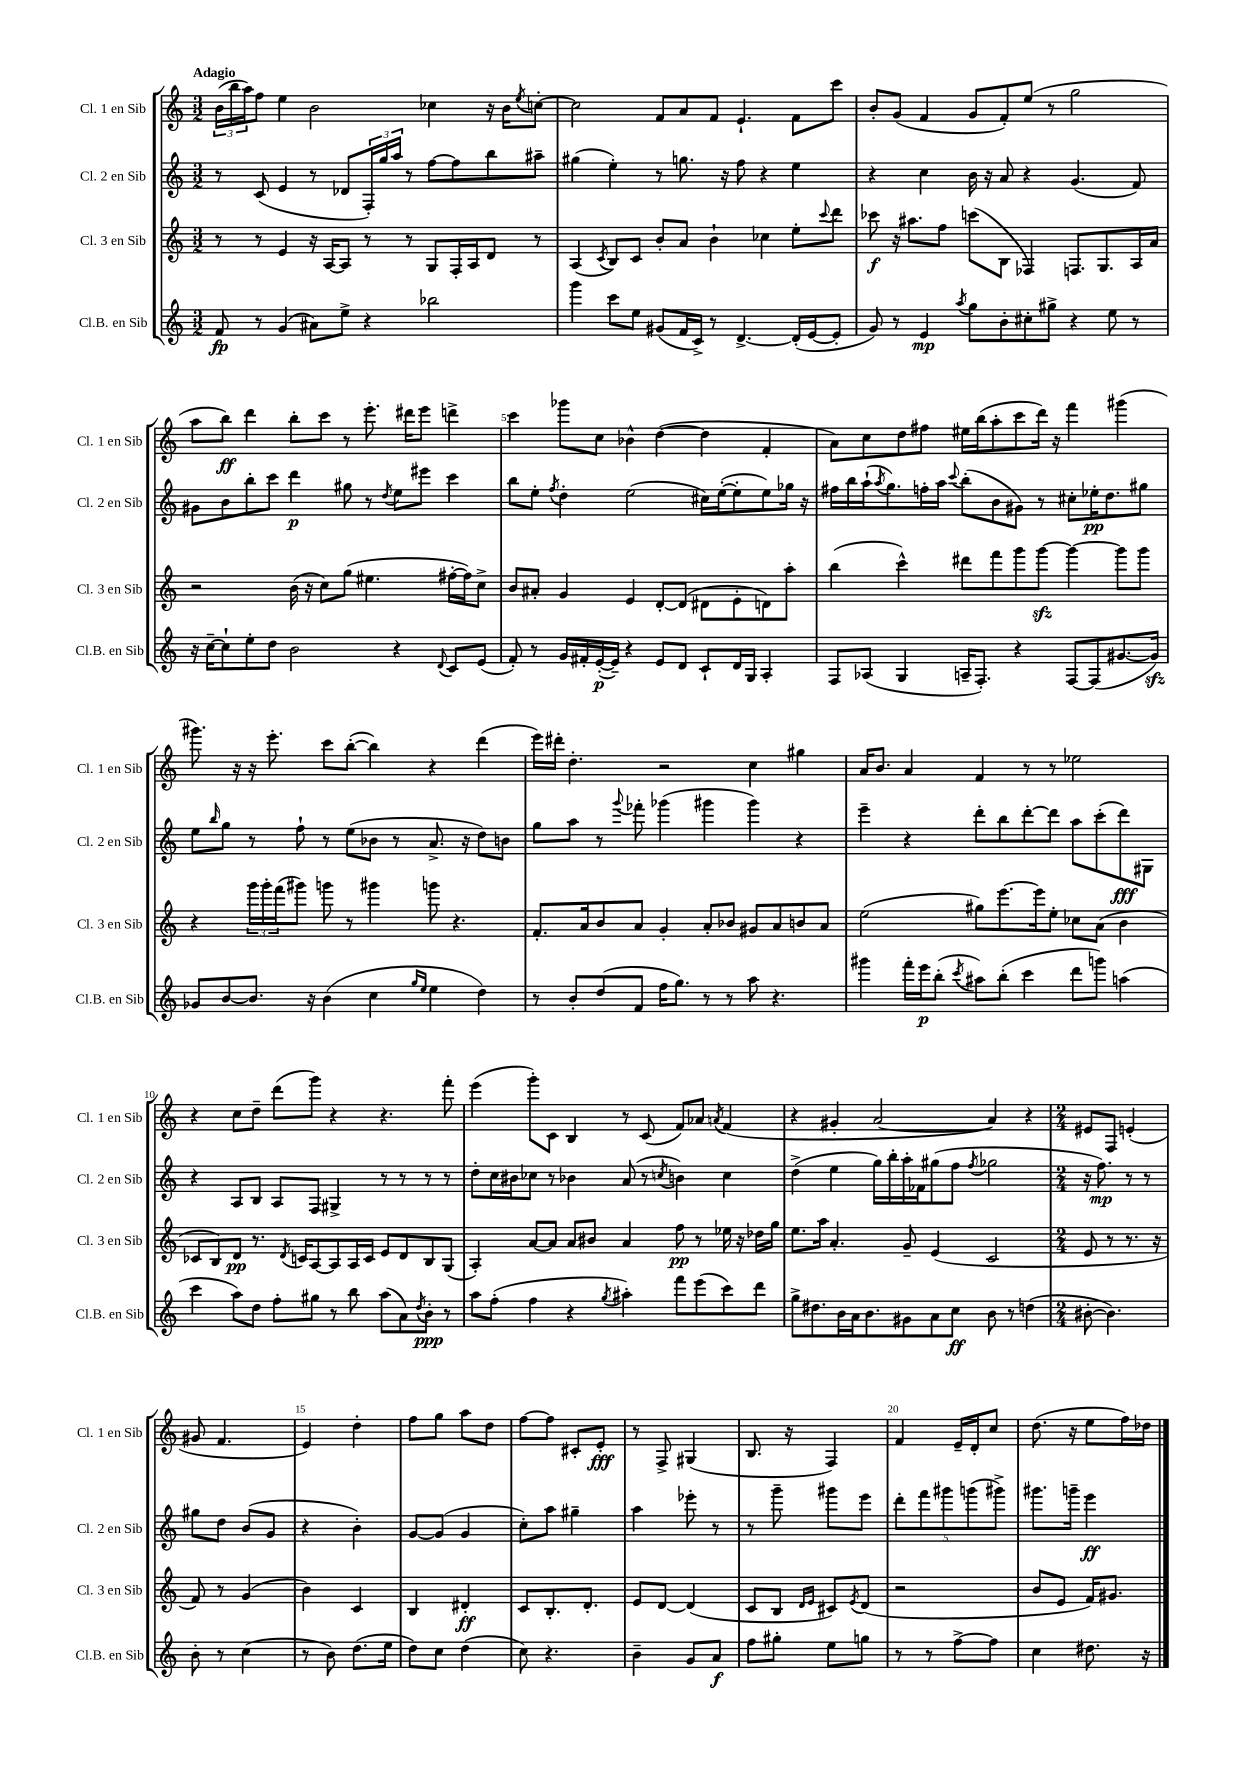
<<
\new StaffGroup <<
\new Staff = "s0" \with { instrumentName = "Cl. 1 en Sib" shortInstrumentName = "Cl. 1 en Sib" } {
    \clef treble \key c \major \numericTimeSignature \time 3/2 \tempo "Adagio"
    \tuplet 3/2 { b'16( b''16 a''16) } f''8 e''4 b'2 ces''4 r16 b'16 \acciaccatura { e''8 } c''8~-. |
    c''2 f'8 a'8 f'8 e'4.-! f'8 c'''8 |
    b'8-. g'8( f'4 g'8 f'8-.) e''8( r8 g''2 |
    a''8 b''8\ff) d'''4 b''8-. c'''8 r8 e'''8.-. dis'''16 e'''8 d'''4-> |
    c'''4 ges'''8 c''8 bes'4-^ d''4~( d''4 f'4-. |
    a'8) c''8 d''8 fis''8 eis''16 b''16( a''8-. c'''8 d'''16) r16 f'''4 gis'''4( |
    gis'''8.) r16 r16 e'''8.-. c'''8 b''8~-.( b''4) r4 d'''4( |
    e'''16) dis'''16-. d''4.-. r2 c''4 gis''4 |
    a'16 b'8. a'4 f'4 r8 r8 ees''2 |
    r4 c''8 d''8-- d'''8( g'''8) r4 r4. f'''8-. |
    e'''4( g'''8-.) c'8 b4 r8 c'8( f'8) aes'8 \acciaccatura { a'8 } f'4( |
    r4 gis'4-. a'2~ a'4) r4 |
    \numericTimeSignature \time 2/4 eis'8 f8 e'4-.( |
    gis'8 f'4. |
    e'4) d''4-. |
    f''8 g''8 a''8 d''8 |
    f''8~ f''8 cis'8-. e'8-.\fff |
    r8 f8-> gis4( |
    b8. r16 f4) |
    f'4 e'16-- d'16-. c''8 |
    d''8.( r16 e''8 f''16) des''16 \bar "|." |
}
\new Staff = "s1" \with { instrumentName = "Cl. 2 en Sib" shortInstrumentName = "Cl. 2 en Sib" } {
    \clef treble \key c \major \numericTimeSignature \time 3/2
    r8 c'8( e'4 r8 des'8 \tuplet 3/2 { f16-.) g''16 a''16 } r8 f''8~ f''8 b''8 ais''8-- |
    gis''4( e''4-.) r8 g''8. r16 f''8 r4 e''4 |
    r4 c''4 b'16 r16 a'8 r4 g'4.( f'8) |
    gis'8 b'8 b''8-. c'''8 d'''4\p gis''8 r8 \acciaccatura { d''8 } e''8 eis'''8 c'''4 |
    b''8 e''8-. \acciaccatura { f''8 } d''4-. e''2( cis''16) e''16~-.( e''8-. e''8) ges''16 r16 |
    fis''16 b''16 a''16-!( \acciaccatura { a''8 } g''8.) f''16-. a''16 \appoggiatura { c'''8 } b''8-.( b'8 gis'8) r8 cis''8-. ees''16-.\pp d''8. gis''8 |
    e''8 \grace { b''16 } g''8 r8 f''8-! r8 e''8( bes'8 r8 a'8.-> r16 d''8) b'8 |
    g''8 a''8 r8 \appoggiatura { g'''8 } fes'''8-. ges'''4( gis'''4 gis'''4) r4 |
    e'''4-- r4 d'''8-. b''8 d'''8~-. d'''8 a''8 c'''8-.( d'''8\fff) gis8 |
    r4 a8 b8 a8 f8 gis4-> r8 r8 r8 r8 |
    d''8-. c''16 bis'16 ces''8 r8 bes'4 a'8( r8 \acciaccatura { c''8 } b'4) c''4 |
    d''4->( e''4 g''16) b''16-. a''16-. fes'16 gis''8( f''8 \acciaccatura { f''8 } ges''2 |
    \numericTimeSignature \time 2/4 r16 f''8.\mp) r8 r8 |
    gis''8 d''8 b'8( g'8 |
    r4 b'4-.) |
    g'8~ g'8( g'4 |
    c''8-.) a''8 gis''4-- |
    a''4 ees'''8-. r8 |
    r8 g'''8-- gis'''8 e'''8 |
    \tuplet 5/4 { d'''8-. f'''8 gis'''8 g'''8( gis'''8->) } |
    gis'''8. g'''16-- e'''4\ff \bar "|." |
}
\new Staff = "s2" \with { instrumentName = "Cl. 3 en Sib" shortInstrumentName = "Cl. 3 en Sib" } {
    \clef treble \key c \major \numericTimeSignature \time 3/2
    r8 r8 e'4 r16 a16~ a8 r8 r8 g8 f16-. a16 d'8 r8 |
    a4( \acciaccatura { c'8 } b8) c'8 b'8-. a'8 b'4-! ces''4 e''8-. \appoggiatura { c'''8 } d'''8 |
    ces'''8\f r16 ais''8. f''8 c'''8( b8 fes4) f8. g8. a16 a'16 |
    r2 b'16( r16 c''8) g''8( eis''4. fis''16~-. fis''16) c''8-> |
    b'8 ais'8-. g'4 e'4 d'8~-. d'8( dis'8 e'8-. d'8) a''8-. |
    b''4( c'''4-^) dis'''8 f'''8 g'''8 g'''8~\sfz g'''4~ g'''8 g'''8 |
    r4 \tuplet 3/2 { g'''16 g'''16-. f'''16( } gis'''8) g'''8 r8 gis'''4 g'''8 r4. |
    f'8.-. a'16 b'8 a'8 g'4-. a'8-. bes'8 gis'8 a'8 b'8 a'8 |
    e''2( gis''8) e'''8.~ e'''16 e''8-. ces''8 a'8( b'4 |
    ces'8 b8) d'8\pp r8. \acciaccatura { d'8 } c'16 a8~ a8 a16 c'16 e'8 d'8 b8 g8( |
    a4-.) a'8~ a'8 a'8 bis'8 a'4 f''8\pp r8 ees''16 r16 des''16 g''16 |
    e''8. a''16 a'4.-. g'8-- e'4( c'2 |
    \numericTimeSignature \time 2/4 e'8 r8 r8. r16 |
    f'8) r8 g'4( |
    b'4) c'4 |
    b4 dis'4-.\ff |
    c'8 b8.-. d'8.-. |
    e'8 d'8~ d'4( |
    c'8 b8 \grace { d'16 e'16 } cis'8) \acciaccatura { e'8 } d'8( |
    r2 |
    b'8 e'8 f'16) gis'8. \bar "|." |
}
\new Staff = "s3" \with { instrumentName = "Cl.B. en Sib" shortInstrumentName = "Cl.B. en Sib" } {
    \clef treble \key c \major \numericTimeSignature \time 3/2
    f'8\fp r8 g'4( ais'8) e''8-> r4 bes''2 |
    g'''4 c'''8 e''8 gis'8( f'16 c'16->) r8 d'4.~-> d'16-.( e'16~ e'8-. |
    g'8) r8 e'4\mp \acciaccatura { a''8 } g''8 b'8-. cis''8-. gis''8-> r4 e''8 r8 |
    r16 c''16~-- c''8-! e''8-. d''8 b'2 r4 \appoggiatura { d'8 } c'8 e'8( |
    f'8-.) r8 g'16 fis'16-. e'16~-.\p( e'16--) r4 e'8 d'8 c'8-! d'16 g16 a4-. |
    f8 aes8( g4 a16-- f8.-.) r4 f8~ f8( gis'8.~ gis'16\sfz) |
    ges'8 b'8~ b'8. r16 b'4( c''4 \grace { g''16 e''16 } e''4 d''4) |
    r8 b'8-. d''8( f'8 f''16 g''8.) r8 r8 a''8 r4. |
    gis'''4 f'''16-. e'''16\p b''8-.( \acciaccatura { c'''8 } ais''8) b''8-.( c'''4 d'''8 g'''8) a''4( |
    c'''4 a''8) d''8 f''8-. gis''8 r8 b''8 a''8( a'8) \acciaccatura { d''8 } b'8-.\ppp r8 |
    a''8 f''8-.( f''4 r4 \acciaccatura { g''8 } ais''4-.) f'''8 e'''8( c'''8) d'''8 |
    g''8-> dis''8. b'16 a'16 b'8. gis'8 a'8 c''8\ff b'8 r8 d''4( |
    \numericTimeSignature \time 2/4 bis'8~-. bis'4.) |
    b'8-. r8 c''4( |
    r8 b'8) d''8.( e''16 |
    d''8) c''8 d''4( |
    c''8) r4. |
    b'4-- g'8 a'8\f |
    f''8 gis''8-. e''8 g''8 |
    r8 r8 f''8~-> f''8 |
    c''4 dis''8. r16 \bar "|." |
}
>>
>>
\layout { \context { \Score \override BarNumber.break-visibility = ##(#f #t #t) barNumberVisibility = #(every-nth-bar-number-visible 5) } }
